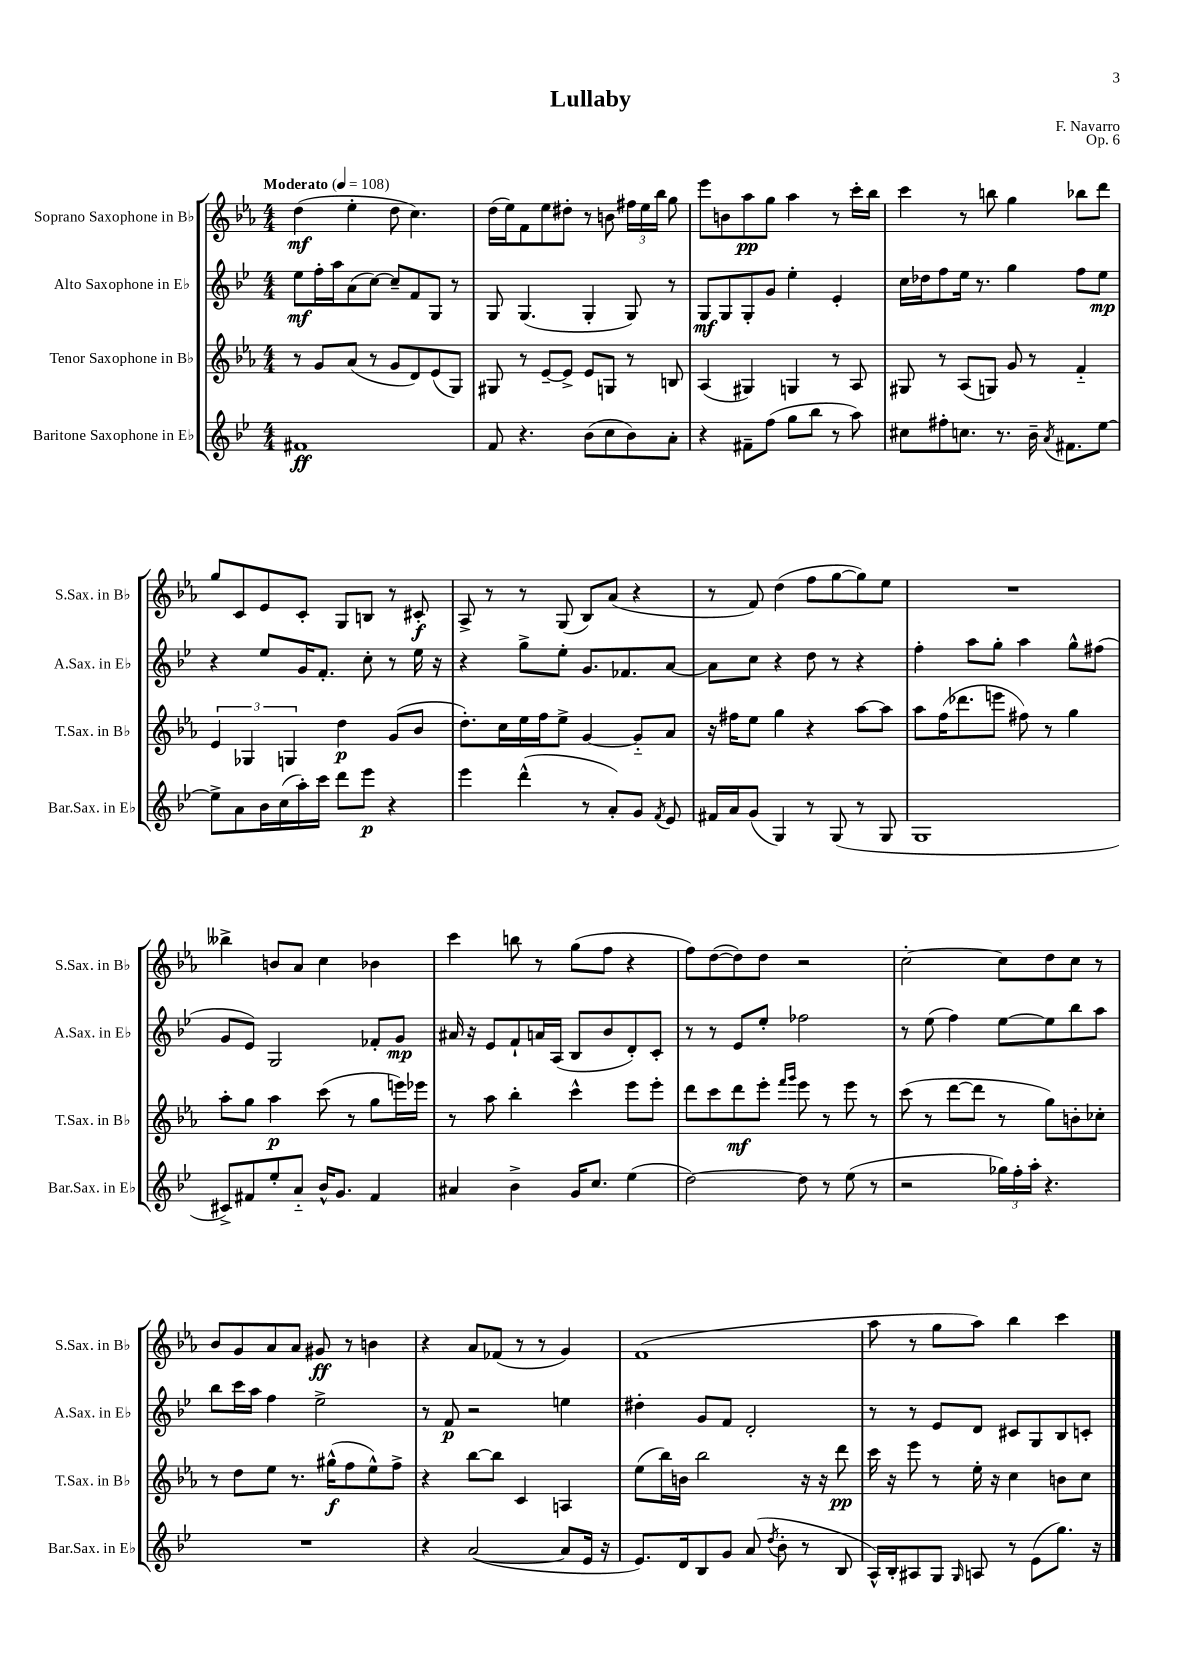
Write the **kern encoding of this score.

**kern	**kern	**kern	**kern
*staff4	*staff3	*staff2	*staff1
*clefG2	*clefG2	*clefG2	*clefG2
*k[b-e-]	*k[b-e-a-]	*k[b-e-]	*k[b-e-a-]
*M4/4	*M4/4	*M4/4	*M4/4
*MM108	*MM108	*MM108	*MM108
1f#	8r	8ee-\L	(4dd\
.	8g/L	16ff'\L	.
.	.	16aa\J	.
.	(8a-/J	(8a\	4ee-'\
.	8r	[8cc\J)	.
.	8g/L	8cc~/]L	8dd\
.	8d/)	8f/	4.cc\)
.	(8e-/	8G/J	.
.	8G/J)	8r	.
=	=	=	=
8f/	8G#/	8G/	(16dd\LL
.	.	.	16ee-\J)
4.r	8r	(4.G/	8f\
.	[8e-~/L	.	8ee-\
.	8e-^/]J	.	8dd#'\J
(8b-\L	8e-/L	4G'/	8r
8cc\	8G/J	.	8b\
8b-\)	8r	8G/)	24ff#\LL
.	.	.	24ee-\
.	.	.	24bb-\JJ
8a'\J	8B/	8r	8gg\
=	=	=	=
4r	(4A-/	8G/L	8eee-\L
.	.	8G/	8b\
8f#~\L	4G#/)	8G'/	8aa-\
(8ff\J	.	8g/J	8gg\J
8gg\L	4G/	4ee-'\	4aa-\
8bb-\J	.	.	.
8r	8r	4e-'/	8r
8aa\)	8A-/	.	16ccc'\LL
.	.	.	16bb-\JJ
=	=	=	=
8cc#\L	8G#/	16cc\LL	4ccc\
.	.	16dd-\J	.
8ff#'\	8r	8ff\	.
8.cc\J	(8A-/L	16ee-\Jk	8r
.	.	8.r	.
.	8G/J)	.	8bb\
8.r	.	.	.
.	8g/	4gg\	4gg\
16b-~\	8r	.	.
8qa/	.	.	.
8.f#\L	.	.	.
.	4f'~/	8ff\L	8bb-\L
[8ee-\J	.	8ee-\J	8ddd\J
=	=	=	=
8ee-^\]L	6e-/	4r	8gg/L
8a\	.	.	8c/
.	6G-/	.	.
16b-\L	.	8ee-/L	8e-/
(16cc\	.	.	.
.	6G/	.	.
16aa'\)	.	16g/K	8c'/J
16ccc\JJ	.	8.f'/J	.
8ddd\L	4dd\	.	8G/L
8eee-\J	.	8cc'\	8B/J
4r	(8g/L	8r	8r
.	8b-/J	16ee-\	8c#'/
.	.	16r	.
=	=	=	=
4eee-\	8.dd'\L)	4r	8A-^/
.	.	.	8r
.	16cc\L	.	.
(4ddd^^\	16ee-\	8gg^\L	8r
.	16ff\J	.	.
.	8ee-^\J	8ee-'\J	(8G/
8r	[4g/	8.g/L	8B-/L)
8a'/L)	.	.	(8a-/J
.	.	8.f-/	.
8g/J	8g'~/]L	.	4r
8qf/	.	.	.
8e-/	8a-/J	[8a/J	.
=	=	=	=
16f#/LL	16r	8a\]L	8r
16a/J	16ff#\LK	.	.
(8g/J	8ee-\J	8cc\J	8f/)
4G/)	4gg\	4r	(4dd\
8r	4r	8dd\	8ff\L
(8G/	.	8r	[8gg\
8r	[8aa-\L	4r	8gg\])
8G/	8aa-\]J	.	8ee-\J
=	=	=	=
1G	8aa-\L	4ff'\	1r
.	(16ff\K	.	.
.	8.ddd-\	.	.
.	.	8aa\L	.
.	8eee\J	8gg'\J	.
.	8ff#\)	4aa\	.
.	8r	.	.
.	4gg\	8gg^^\L	.
.	.	(8ff#\J	.
=	=	=	=
8c#^/L)	8aa-'\L	8g/L	4bb--^\
8f#/	8gg\J	8e-/J)	.
8ee-'/	4aa-\	2G/	8b/L
8a'~/J	.	.	8a-/J
16b-^^/LK	(8ccc\	.	4cc\
8.g/J	.	.	.
.	8r	.	.
4f#/	8gg\L	8f-'/L	4b-\
.	16eee\L)	8g/J	.
.	16eee-\JJ	.	.
=	=	=	=
4a#/	8r	16a#/	4ccc\
.	.	16r	.
.	8aa-\	8e-/L	.
4b-^\	4bb-'\	8f`/	8bb\
.	.	16a/L	8r
.	.	(16A/JJ	.
16g/LK	4ccc^^\	8B-/L	(8gg\L
8.cc/J	.	.	.
.	.	8b-/	8ff\J
(4ee-\	8eee-\L	8d'/)	4r
.	8eee-'\J	8c'/J	.
=	=	=	=
[2dd\)	8ddd\L	8r	8ff\L)
.	8ccc\	8r	([8dd\
.	8ddd\	8e-/L	8dd\])
.	8eee-'\J	8ee-'/J	8dd\J
.	16qqfff/LL	.	.
.	16qqggg/JJ	.	.
8dd\]	8eee-\	2ff-\	2r
8r	8r	.	.
(8ee-\	8eee-\	.	.
8r	8r	.	.
=	=	=	=
2r	(8ccc\	8r	[2cc'\
.	8r	(8ee-\	.
.	[8ddd\L	4ff\)	.
.	8ddd\]J	.	.
24gg-\LL)	8r	[8ee-\L	8cc\]L
24ff'\	.	.	.
24aa'\JJ	.	.	.
4.r	8gg\L)	8ee-\]	8dd\
.	8b'\	8bb-\	8cc\J
.	8cc-'\J	8aa\J	8r
=	=	=	=
1r	8r	8bb-\L	8b-/L
.	8dd\L	16ccc\L	8g/
.	.	16aa\JJ	.
.	8ee-\J	4ff\	8a-/
.	8.r	.	8a-/J
.	.	2ee-^\	8g#/
.	(16gg#^^\LK	.	.
.	8ff\	.	8r
.	8ee-^^\)	.	4b\
.	8ff^\J	.	.
=	=	=	=
4r	4r	8r	4r
.	.	8f/	.
([2a/	[8bb-\L	2r	8a-/L
.	8bb-\]J	.	(8f-/J
.	4c/	.	8r
.	.	.	8r
8a/]L	4A/	4ee\	4g/)
16e-/Jk	.	.	.
16r	.	.	.
=	=	=	=
8.e-/L)	(8ee-\L	4dd#'\	(1f
.	16bb-\L)	.	.
16d/k	16b\JJ	.	.
8B-/	2bb-\	8g/L	.
8g/J	.	8f/J	.
(8a/	.	2d'/	.
8qdd/	.	.	.
8b-'\	.	.	.
8r	16r	.	.
.	16r	.	.
8B-/	8ddd\	.	.
=	=	=	=
16A^^/LL)	16ccc\	8r	8aa-\
16B-'/J	16r	.	.
8A#/	8eee-\	8r	8r
8G/J	8r	8e-/L	8gg\L
16qqG/	.	.	.
8A/	16ee-'\	8d/J	8aa-\J)
.	16r	.	.
8r	4cc\	8c#/L	4bb-\
(8e-\L	.	8G/	.
8.gg\J)	8b\L	8B-/	4ccc\
.	8cc\J	8c'/J	.
16r	.	.	.
==	==	==	==
*-	*-	*-	*-
